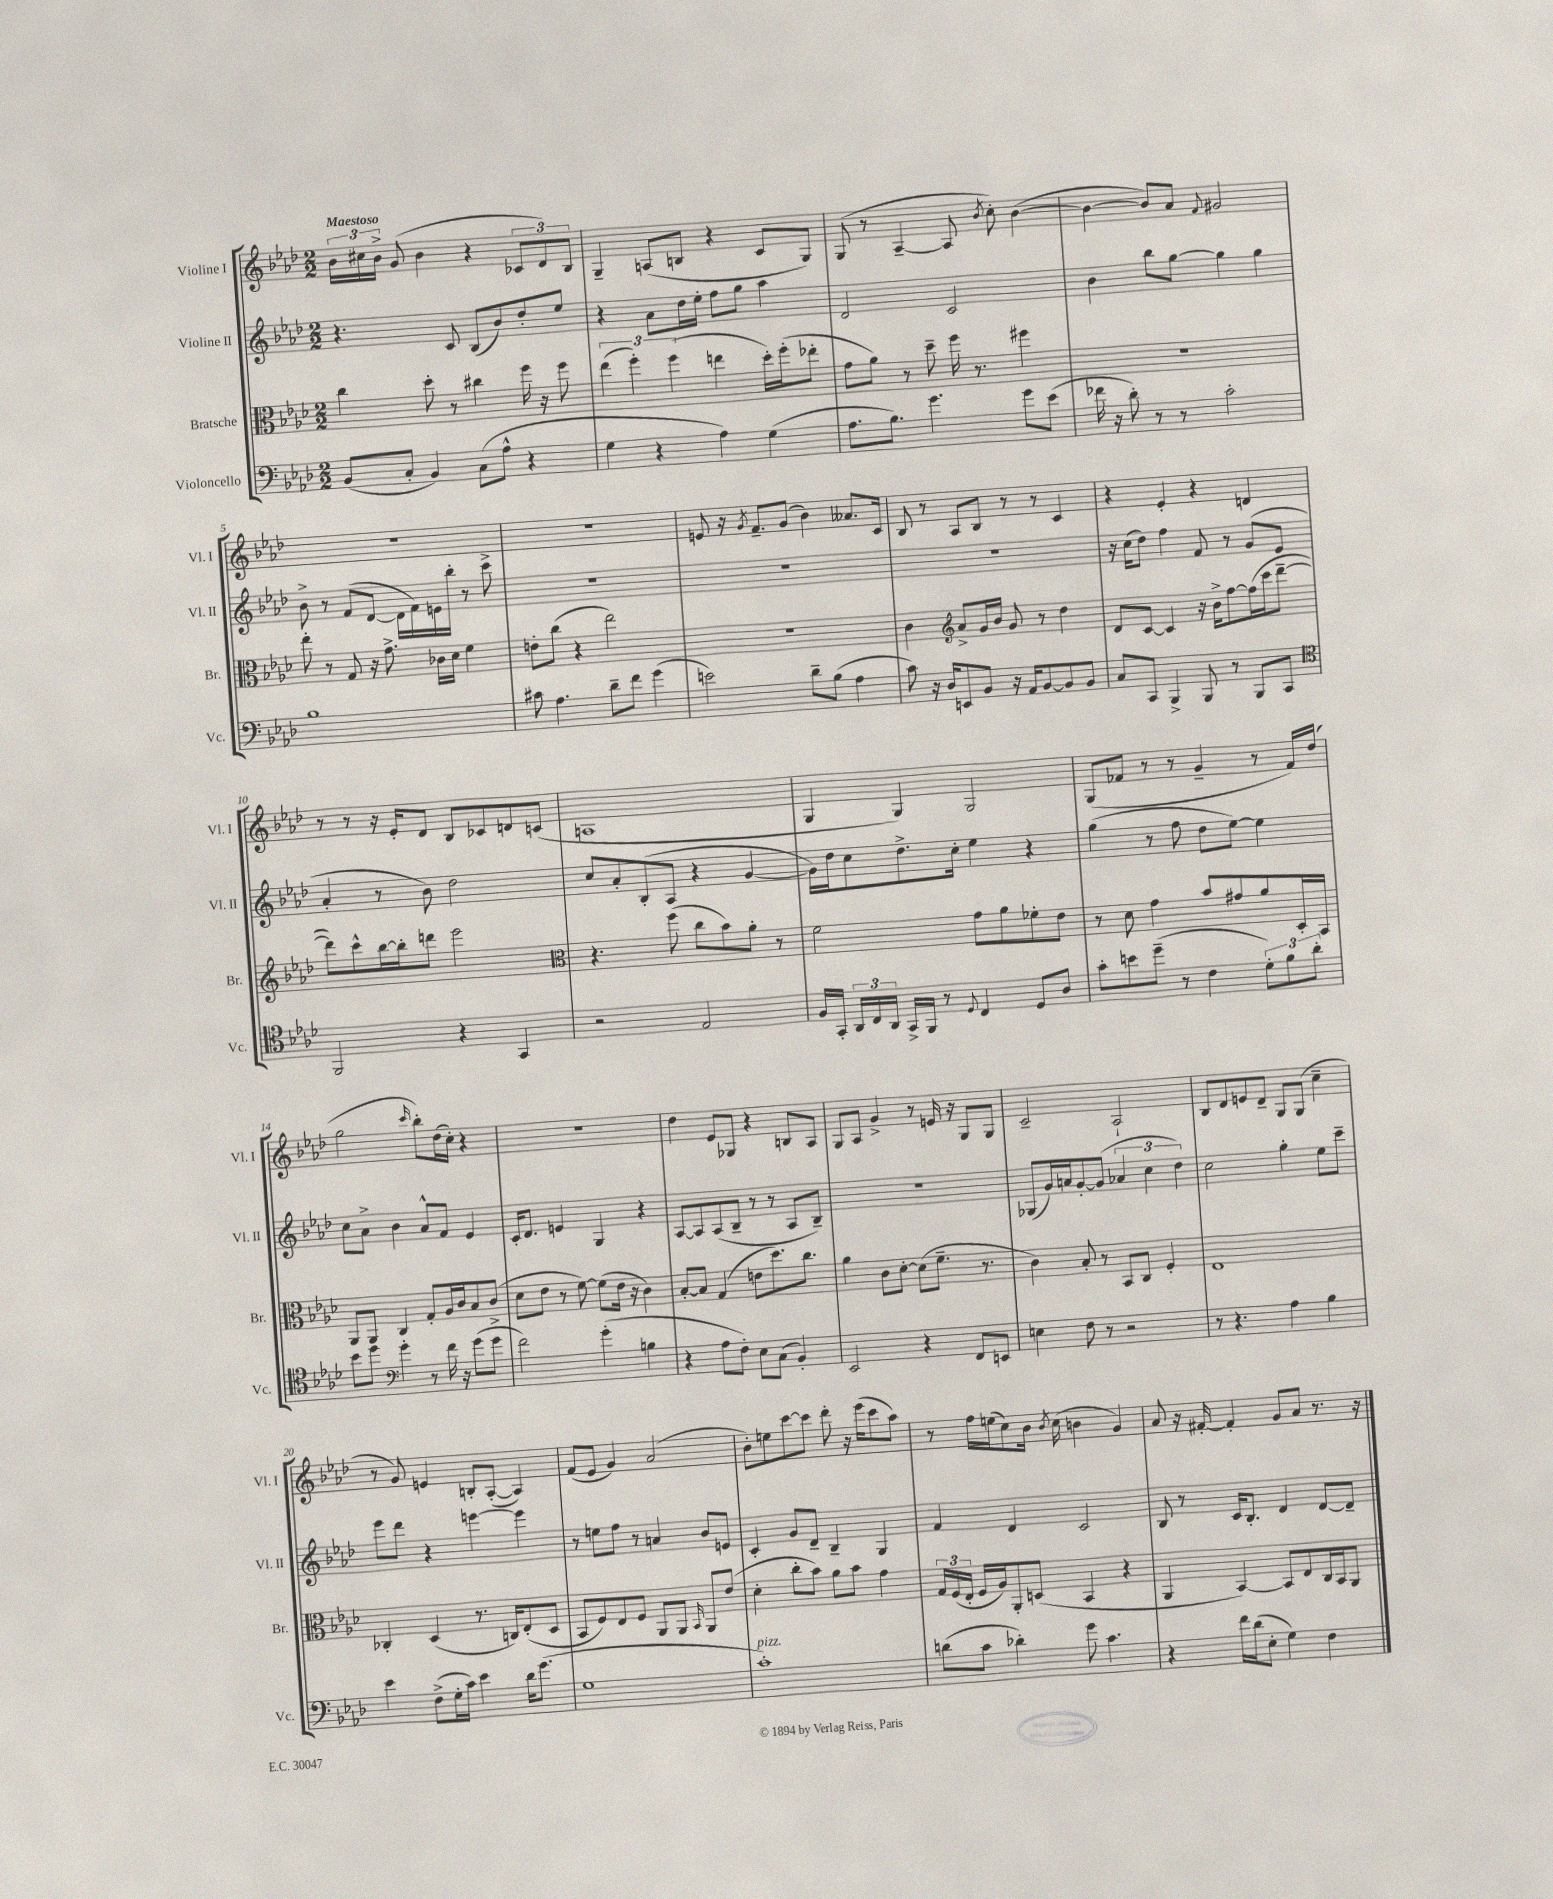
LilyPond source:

<<
\new StaffGroup <<
\new Staff = "s0" \with { instrumentName = "Violine I" shortInstrumentName = "Vl. I" } {
    \clef treble \key aes \major \numericTimeSignature \time 2/2 \tempo "Maestoso"
    \autoBeamOff \tuplet 3/2 { bes'16[ cis''16 bes'16]-> } g'8( bes'4 r4 \tuplet 3/2 { ces'8[ des'8) bes8] } |
    g4-- a8[( b8] r4 c'8[ g8]) |
    g8( r8 aes4~-- aes8 \acciaccatura { bes'8 } c''8-.) bes'4~( |
    bes'4~ bes'8[) aes'8] \appoggiatura { f'8 } gis'2 |
    r1 |
    r1 |
    e'8 r16 \acciaccatura { g'8 } f'8.[-- g'8]( bes'4) aeses'8.[ c'16] |
    bes8 r8 aes8[ bes8] r8 r8 c'4 |
    r4 ees'4-. r4 d'4 |
    r8 r8 r16 ees'16[-. des'8] bes8[ ces'8 d'8 c'8]( |
    a1 |
    g4 g4) g2 |
    g8[( fes'8] r8 r8 g'4-- r8 fes'16[) des''16]( |
    g''2 \grace { c'''16 } bes''8[-.) des''16( c''16]-.) r4 |
    r1 |
    des''4 ees'8[ ges8] r4 b8[ aes8] |
    g8[ aes8] g'4-> r8 e'16 r16 g8[ g8] |
    c'2-- aes2-! |
    bes8[ des'8 e'8 des'8]-- g8[ g8]( c''4-- |
    r8 g'8) e'4 b8[-. aes8]~-.( aes4) |
    f'8[( ees'8] g'4) aes'2( |
    bes'8[-.) e''8 c'''8~ c'''8] des'''8-. r16 ees'''16[( c'''8 aes''8]) |
    r8 f''16[ e''16( c''8) bes'16] \acciaccatura { bes'8 } c''16( b'4 g'4) |
    aes'8 r16 fis'16~-. fis'4-. g'8[ aes'8] r8. r16 \bar "|." |
}
\new Staff = "s1" \with { instrumentName = "Violine II" shortInstrumentName = "Vl. II" } {
    \clef treble \key aes \major \numericTimeSignature \time 2/2
    \autoBeamOff r4. c'8 bes8[( bes'8) des''8-. ees''8] |
    r4 aes'8[ des''16 ees''16]-. f''8[ g''8] aes''4 |
    des'2 c'2 |
    bes'4 bes''8[ g''8]~ g''4 g''4 |
    bes'8-> r8 f'8[( des'8]~ des'16[ f'16) e'16 bes''16]-. r8 c'''8-> |
    R1 |
    R1 |
    R1 |
    r16 c''16[( des''8]) f''4 f'8 r8 g'8[( ees'8] |
    aes'4-. r8 bes'8) des''2 |
    c''8[ aes'8-. bes8-.( aes8] r4 g'4~ |
    g'16[) des''16 c''8 des''8.-> c''16]-. ees''4 r4 |
    g''4( r8 f''8 des''8[ ees''8]~) ees''4 |
    c''8[ aes'8]-> bes'4 aes'8[-^ f'8] ees'4 |
    c'16[-. des'8.] e'4 g4 r4 |
    aes8[~ aes8 aes8( bes8]-- r8 r8 aes8[ bes8]--) |
    R1 |
    ges8[( g'16) a'16 g'8~-. g'8]( \tuplet 3/2 { aes'4 c''4 des''4) } |
    c''2 g''4-. ees''8[ c'''8]-- |
    ees'''8[ des'''8] r4 e'''4~ e'''4 |
    r8 e''8[ f''8] r8 a'4 bes'8[ e'8] |
    c'4-. g'8[ des'8]-- bes4-- g4 |
    f'4 des'4 c'2 |
    bes8 r8 c'16[ bes8.]-. des'4 des'8[~ des'8]-- \bar "|." |
}
\new Staff = "s2" \with { instrumentName = "Bratsche" shortInstrumentName = "Br." } {
    \clef alto \key aes \major \numericTimeSignature \time 2/2
    \autoBeamOff c''4 des''8-. r8 cis''4 f''16 r16 f''8 |
    \tuplet 3/2 { ees''4( f''4-.) f''4( } e''4 des''16[-.) f''16-.( ees''8]-. |
    g'8[ aes'8]) r8 des''8-- f''16 r8. fis''4 |
    R1 |
    ees''8-. r8 g8 r16 g'8.-> ces'16[ des'16] f'4 |
    e'8[-. c''8]( r4 ees''2) |
    r1 |
    c'4 \clef treble aes'8[-> g'16 bes'16] g'8 r8 des''4 |
    des'8[ c'8]~ c'4 r16 bes'16[-> f''8~ f''16( c'''16 des'''8]~-- |
    des'''8[) c'''8-^ bes''16~ bes''16-. d'''8] ees'''2 |
    \clef alto r4. f''8( c''8[ bes'8) aes'8]-. r8 |
    f'2 g'8[ aes'8 fes'8-. ees'8] |
    r8 des'8 g'4 bes'8[ gis'8 aes'8 des16-. bes,16] |
    aes,8[ aes,8] c4 g8[-. aes16 c'16 bes8 c'8]->( |
    des'8[ ees'8] r8 f'8~) f'8[( ees'16] r16 c'4) |
    bes8[~-. bes8] g4( e'8[ des''8.) c''8.] |
    aes'4 c'8[ des'8]~-. des'8[( f'8.]-- r8. |
    c'4) bes8-. r8 bes,8[ c8] f4-. |
    ees1 |
    ces4-. des4( r8. c16[) ees8-.( des8] |
    bes,8[ f8) ees8 f8] aes,8[ aes,8] \grace { bes,16 } aes,8[ ees'8]( |
    des'4-. c''8[-. bes'8]) aes'8[ bes'8] g'4 |
    \tuplet 3/2 { g16[ f16( ees16]-. } f16[ aes16) aes,8-. d8]( bes,4 r4 |
    aes,4 bes,4~) bes,8[ ees8 c16 bes,16 aes,8] \bar "|." |
}
\new Staff = "s3" \with { instrumentName = "Violoncello" shortInstrumentName = "Vc." } {
    \clef bass \key aes \major \numericTimeSignature \time 2/2
    \autoBeamOff bes,8[( c8]-. bes,4) c8[( aes8]-^ r4 |
    g4 r4 aes4) g4( |
    aes8.[ bes8.]) g'4. g'8[ ees'8]( |
    fes'16 r16 des'8-.) r8 r8 c'2-. |
    bes1 |
    cis'8 aes4. des'8[-- f'8] g'4( |
    e'2) des'8[-- bes8]( aes4 |
    c'8) r16 des16[ e,8 bes,8] r16 aes,16[ bes,8~ bes,8 bes,8] |
    c8[ c,8] bes,,4-> bes,,8 r8 bes,,8[ c,8] |
    \clef tenor f,2 r4 g,4 |
    r2 ees2 |
    f16[ g,16]-. \tuplet 3/2 { aes,16[ c16 aes,16] } g,16[-> f,16] r8 \appoggiatura { des8 } c4 des8[ aes8] |
    g'8[-. b'8 des''8]--( r8 c'4 \tuplet 3/2 { des'8[-.) f'8 aes'8]-. } |
    bes'8[ des''8] \clef bass g'4-. r8 f'16 r16 g'8[( g'8] |
    f'2) g'4-.( b4 |
    r4 aes8[ f8]-.) ees8[ c8]( bes,4-.) |
    ees,2 r4 f,8[ e,8] |
    e4 f8 r8 r2 |
    r8 r4. aes4 bes4 |
    ees'4 f8[->( g16-. c'16]) ees'4 des'16[ g'8.]( |
    g1 |
    c'1-.^\markup { \italic "pizz." }) |
    d'8[( c'8] des'4-.) g'8 c'4. |
    r4 f'16[ des'16( ees8]-. g4) f4 \bar "|." |
}
>>
>>
